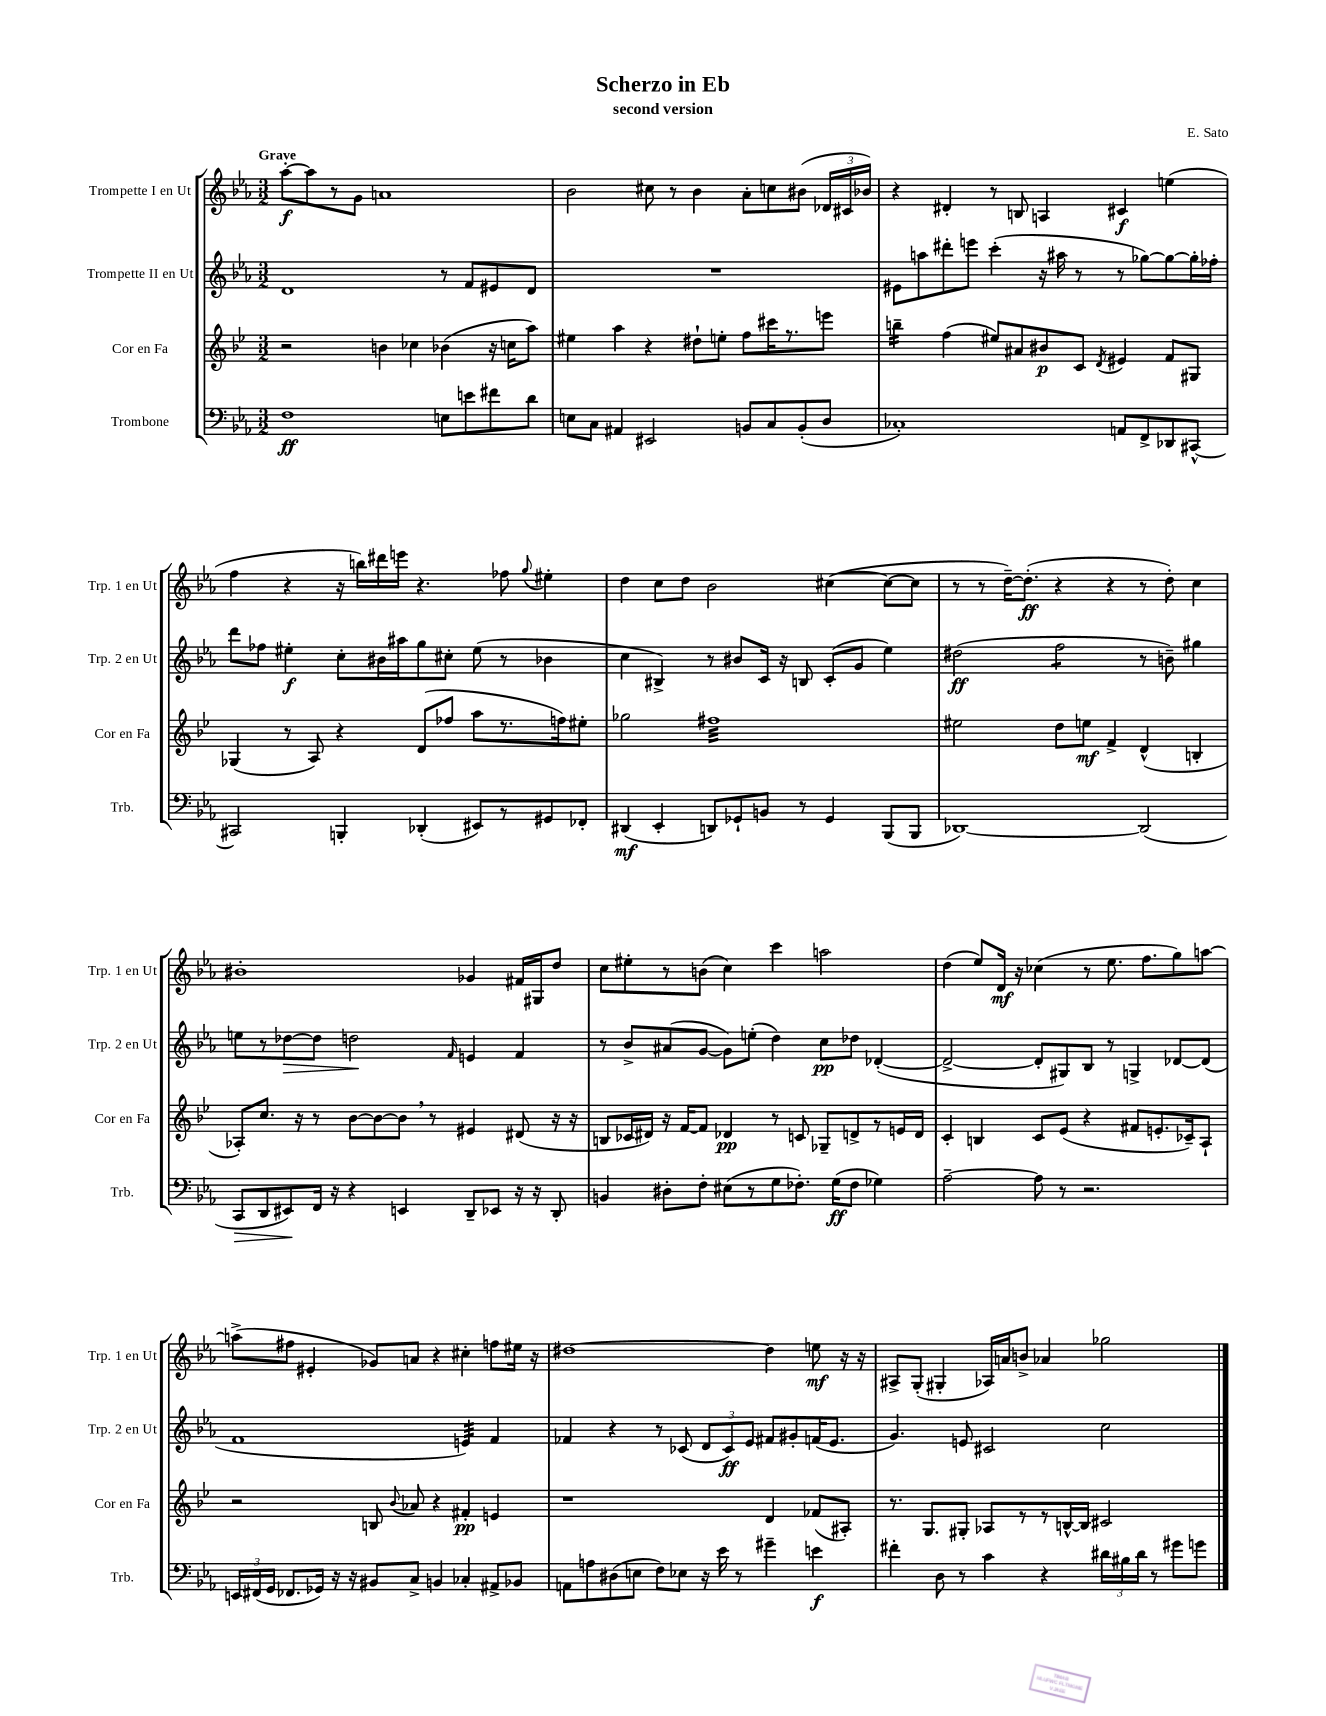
\header { title = "Scherzo in Eb" composer = "E. Sato" subtitle = "second version" }
<<
\new StaffGroup <<
\new Staff = "s0" \with { instrumentName = "Trompette I en Ut" shortInstrumentName = "Trp. 1 en Ut" } {
    \clef treble \key ees \major \numericTimeSignature \time 3/2 \tempo "Grave"
    \autoBeamOff aes''8[~-.\f aes''8 r8 g'8] a'1 |
    bes'2 cis''8 r8 bes'4 aes'8[-. c''8 bis'8]( \tuplet 3/2 { des'16[ cis'16 bes'16]) } |
    r4 dis'4-. r8 b8 a4 cis'4\f e''4( |
    f''4 r4 r16 b''16[) dis'''16 e'''16] r4. fes''8 \appoggiatura { g''8 } eis''4-. |
    d''4 c''8[ d''8] bes'2 cis''4~( cis''8[~ cis''8] |
    r8 r8 d''16[~--) d''8.]-.\ff( r4 r4 r8 d''8-.) c''4 |
    bis'1-. ges'4 fis'16[ gis16 d''8] |
    c''8[ eis''8-. r8 b'8]( c''4) c'''4 a''2 |
    d''4( ees''8[) d'16]\mf r16 ces''4( r8 ees''8. f''8.[ g''8) a''8]~ |
    a''8[->( fis''8] eis'4-. ges'8[) a'8] r4 cis''4-. f''8[ eis''16] r16 |
    dis''1~ dis''4 e''8\mf r16 r16 |
    ais8[-> g8]-.( gis4-. aes16[) a'16 b'8]-> aes'4 ges''2 \bar "|." |
}
\new Staff = "s1" \with { instrumentName = "Trompette II en Ut" shortInstrumentName = "Trp. 2 en Ut" } {
    \clef treble \key ees \major \numericTimeSignature \time 3/2
    \autoBeamOff d'1 r8 f'8[ eis'8 d'8] |
    R1. |
    eis'8[ a''8 dis'''8-. e'''8] c'''4-.( r16 ais''16 r8 r8 ges''8[~) ges''8~ ges''16-. fes''16]-. |
    d'''8[ fes''8] eis''4-.\f c''8[-. bis'16 ais''16 g''8 cis''8]-. eis''8( r8 bes'4 |
    c''4 bis4->) r8 bis'8[ c'16] r16 b8 c'8[-.( g'8] ees''4) |
    dis''2\ff( f''2:8 r8 b'8--) gis''4 |
    e''8[ r8 des''8~\> des''8] d''2\! \grace { f'16 } e'4 f'4 |
    r8 bes'8[-> ais'8( g'8]~ g'8[) e''8]-.( d''4) c''8[\pp des''8] des'4~-.( |
    des'2~-> des'8[-. gis8) bes8] r8 g4-> des'8[~ des'8]( |
    f'1 e'4:32) f'4 |
    fes'4 r4 r8 ces'8( \tuplet 3/2 { d'8[ ces'8\ff) ees'8] } fis'8[ gis'8-. f'16( ees'8.] |
    g'4.) e'8 cis'2 c''2 \bar "|." |
}
\new Staff = "s2" \with { instrumentName = "Cor en Fa" shortInstrumentName = "Cor en Fa" } {
    \clef treble \key bes \major \numericTimeSignature \time 3/2
    \autoBeamOff r2 b'4 ces''4 bes'4( r16 c''16[ a''8]) |
    eis''4 a''4 r4 dis''8[-! e''8]-. f''8[ cis'''16 r8. e'''8] |
    b''4:16-- f''4( eis''8[) ais'8 bis'8\p c'8] \acciaccatura { d'8 } eis'4 f'8[ gis8] |
    ges4( r8 a8) r4 d'8[( fes''8] a''8[ r8. f''16) eis''8]-. |
    ges''2 fis''1:32 |
    eis''2 d''8[ e''8]\mf f'4-> d'4-^( b4-. |
    aes8[-.) c''8.] r16 r8 bes'8[~ bes'8~ bes'8] \breathe r8 eis'4 dis'8( r16 r16 |
    b8[ ces'16 dis'16]) r16 f'16[~ f'8] des'4\pp r8 c'8 ges8[-- d'8-> r8 e'16 d'16] |
    c'4-. b4 c'8[ ees'8]( r4 fis'8[ e'8.-. ces'16--) a8]-! |
    r2 b8 \appoggiatura { bes'8 } aes'8 r4 fis'4-.\pp e'4 |
    r1 d'4 fes'8[( ais8]-.) |
    r8. g8.[ gis8]-. aes8[ r8 r8 b16~-^ b16] cis'2 \bar "|." |
}
\new Staff = "s3" \with { instrumentName = "Trombone" shortInstrumentName = "Trb." } {
    \clef bass \key ees \major \numericTimeSignature \time 3/2
    \autoBeamOff f1\ff e8[ e'8 fis'8 d'8] |
    e8[ c8] ais,4 eis,2 b,8[ c8 b,8-.( d8] |
    ces1-.) a,8[ f,8-> des,8 cis,8]~-^ |
    cis,2 b,,4-. des,4-.( eis,8[) r8 gis,8 fes,8]-. |
    dis,4\mf( ees,4-. d,8[) ges,8-! b,8] r8 ges,4 bes,,8[( bes,,8] |
    des,1~) des,2( |
    c,8[\> d,8 eis,8\!) f,16] r16 r4 e,4 d,8[-- ees,8] r16 r16 d,8-. |
    b,4 dis8[-. f8]-. eis8[( r8 g8 fes8.]-.) g16[\ff( fes8] ges4) |
    aes2~-- aes8 r8 r2. |
    \tuplet 3/2 { e,16[ fis,16( g,16] } fes,8.[ ges,16]) r16 r16 bis,8[ c8]-> b,4 ces4-. ais,8[-> bes,8] |
    a,8[ a8 dis8( e8] f8[) ees8] r16 ees'16 r8 gis'4-- e'4\f |
    fis'4-. d8 r8 c'4 r4 \tuplet 3/2 { dis'16[ bis16 dis'16] } r8 gis'8[ g'8] \bar "|." |
}
>>
>>
\layout { \context { \Score \remove "Bar_number_engraver" } }
